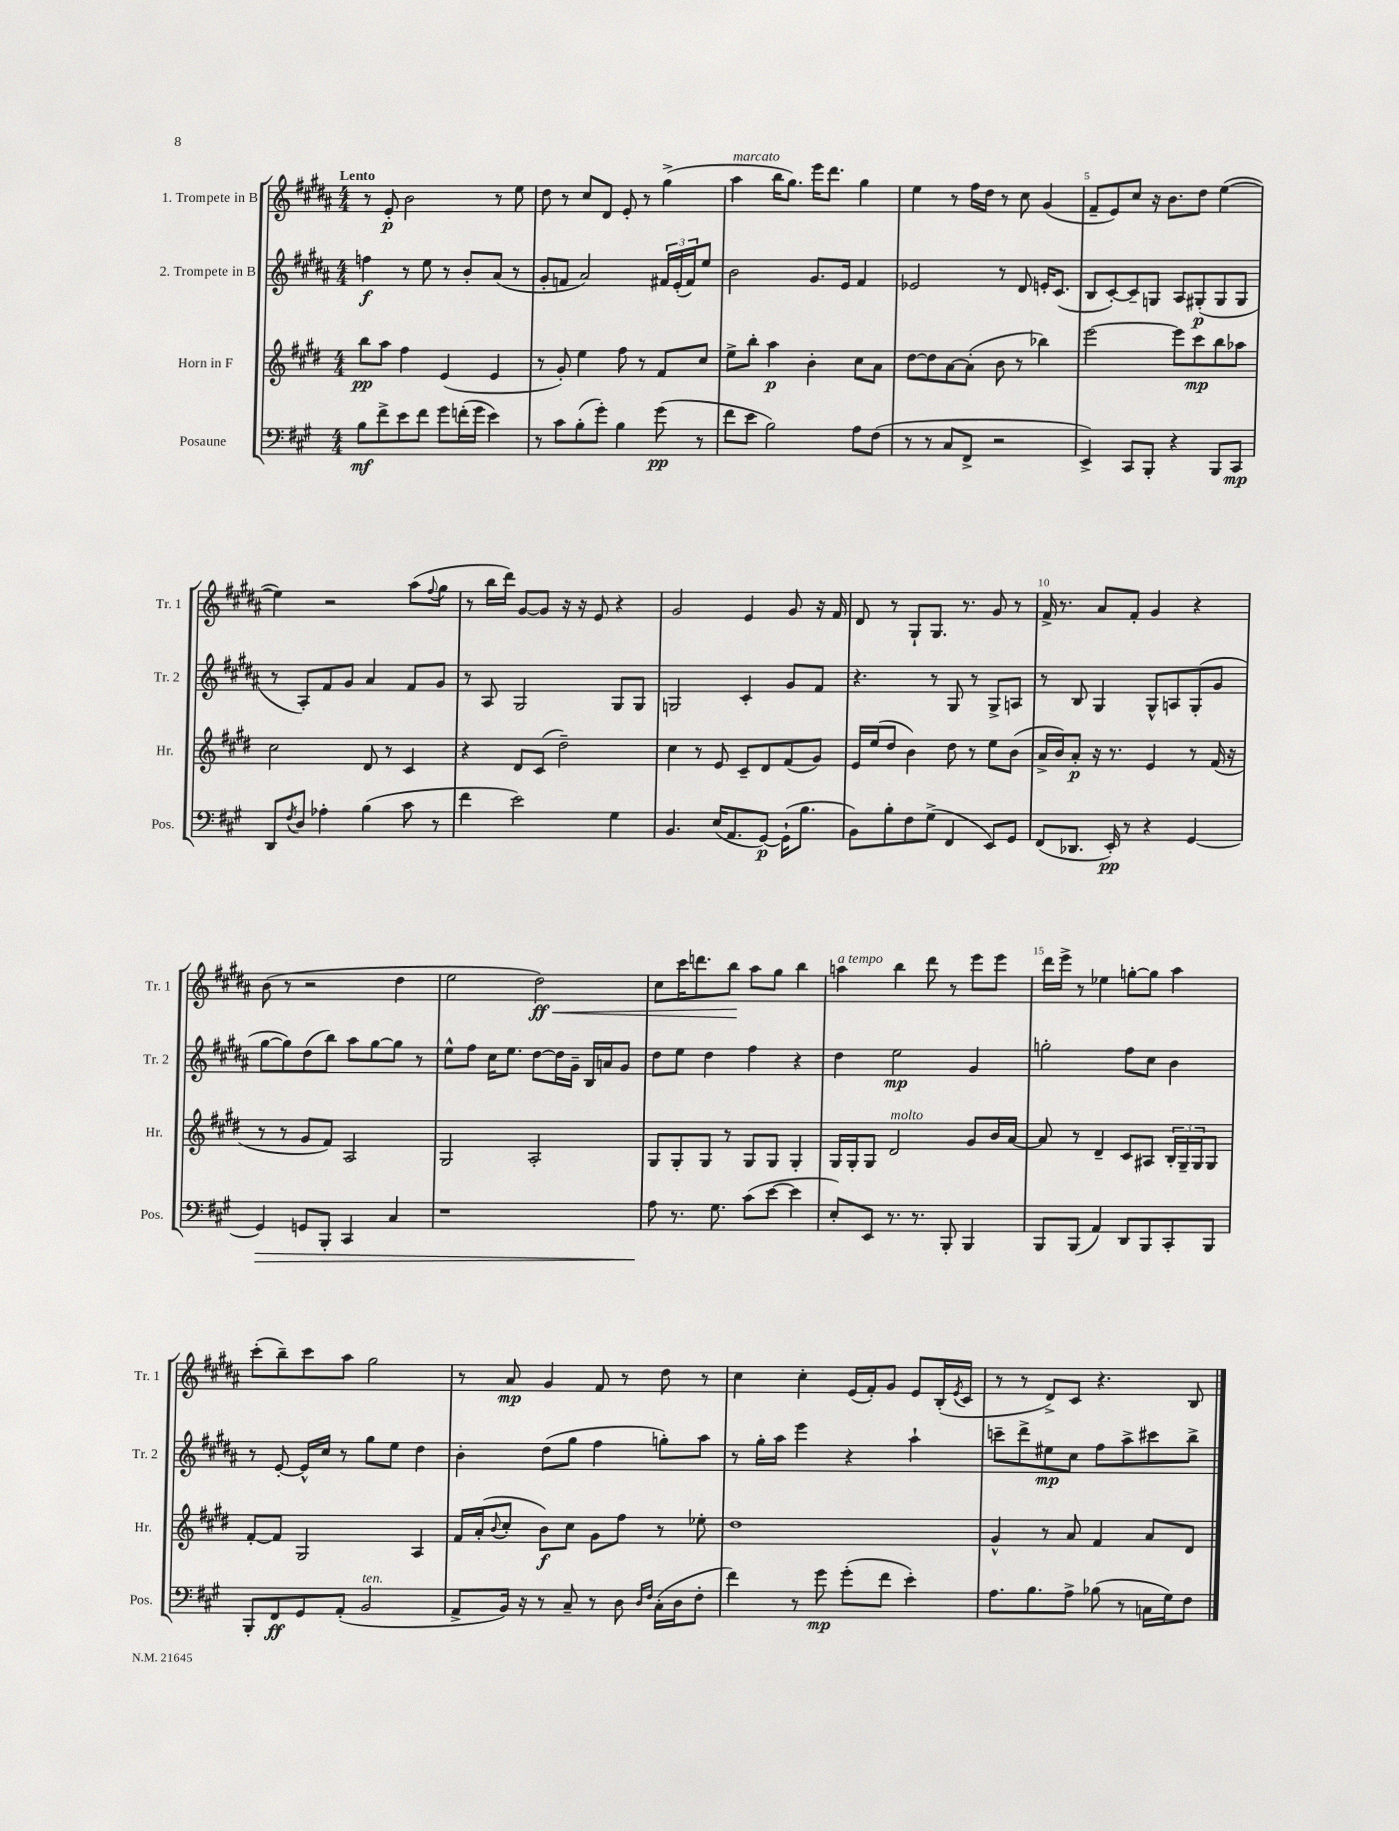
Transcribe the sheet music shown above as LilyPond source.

<<
\new StaffGroup <<
\new Staff = "s0" \with { instrumentName = "1. Trompete in B" shortInstrumentName = "Tr. 1" } {
    \clef treble \key b \major \numericTimeSignature \time 4/4 \tempo "Lento"
    r8 e'8-.\p b'2 r8 e''8 |
    dis''8 r8 cis''8 dis'8 e'8-. r8 gis''4->( |
    ais''4^\markup { \italic "marcato" } b''16 gis''8.) e'''16 dis'''8. gis''4 |
    e''4 r8 fis''16 dis''16 r8 cis''8 gis'4( |
    fis'8-- e'8) cis''8 r16 b'8. dis''8 e''4~( |
    e''4) r2 ais''8( \appoggiatura { fis''8 } gis''8 |
    r8 b''16 dis'''16) gis'8~ gis'8 r16 r16 e'8 r4 |
    gis'2 e'4 gis'8 r16 fis'16 |
    dis'8 r8 gis8-! gis8. r8. gis'8 r8 |
    fis'16-> r8. ais'8 fis'8-. gis'4 r4 |
    b'8( r8 r2 dis''4 |
    e''2 dis''2\ff\<) |
    cis''8 cis'''16 d'''8. b''8\! ais''8 gis''8 b''4 |
    a''4^\markup { \italic "a tempo" } b''4 dis'''8 r8 e'''8 e'''8 |
    dis'''16 e'''16-> r8 ees''4 g''8~-. g''8 ais''4 |
    cis'''8-.( b''8--) cis'''8 ais''8 gis''2 |
    r8 ais'8\mp gis'4 fis'8 r8 dis''8 r8 |
    cis''4 cis''4-. e'16( fis'16-.) gis'8 e'8 b16-.( \acciaccatura { e'8 } cis'16 |
    r8 r8 dis'8->) cis'8 r4. b8 \bar "|." |
}
\new Staff = "s1" \with { instrumentName = "2. Trompete in B" shortInstrumentName = "Tr. 2" } {
    \clef treble \key b \major \numericTimeSignature \time 4/4
    f''4\f r8 e''8 r8 b'8-. ais'8( r8 |
    gis'8-. f'8 ais'2) \tuplet 3/2 { fis'16 e'16-.( fis'16) } e''8 |
    b'2 gis'8. e'16 fis'4 |
    ees'2 r8 dis'8 e'16-. cis'8.( |
    b8 cis'8~-.) cis'8-- g8 ais8 gis8-.\p( gis8 gis8 |
    r8 ais8-.) fis'8 gis'8 ais'4 fis'8 gis'8 |
    r8 ais8 gis2 gis8 gis8 |
    g2 cis'4-. gis'8 fis'8 |
    r4. r8 gis8 r8 gis8-> a8 |
    r8 b8 gis4 gis8-^ a8 gis8-.( gis'8 |
    gis''8~ gis''8) dis''8( b''8) ais''8 gis''8~ gis''8 r8 |
    e''8-^ fis''8 cis''16 e''8. dis''8~ dis''16 gis'16-- b16 a'16 gis'8 |
    dis''8 e''8 dis''4 fis''4 r4 |
    dis''4 e''2\mp gis'4 |
    g''2-. fis''8 cis''8 b'4 |
    r8 e'8~-. e'16-^ cis''16 r8 gis''8 e''8 dis''4 |
    b'4-. dis''8( gis''8 fis''4 g''8-.) ais''8 |
    r8 gis''16-. ais''16 e'''4 r4 ais''4-! |
    c'''8-- dis'''8-> eis''8\mp cis''8 fis''8 ais''8-> cis'''8 b''8-> \bar "|." |
}
\new Staff = "s2" \with { instrumentName = "Horn in F" shortInstrumentName = "Hr." } {
    \clef treble \key e \major \numericTimeSignature \time 4/4
    b''8\pp a''8 fis''4 e'4( e'4 |
    r8 gis'8-.) e''4 fis''8 r8 fis'8 cis''8 |
    e''8-> b''8-. a''4\p b'4-. cis''8 a'8 |
    dis''8~ dis''8 a'8~ a'8-.( b'8 r8 bes''4) |
    e'''2~ e'''8 cis'''8\mp b''8 aes''8 |
    cis''2 dis'8 r8 cis'4 |
    r4 dis'8 cis'8( dis''2--) |
    cis''4 r8 e'8 cis'8-- dis'8 fis'8( gis'8) |
    e'16 e''16( dis''8 b'4) dis''8 r8 e''8 b'8( |
    a'16-> b'16) a'8-.\p r16 r8. e'4 r8 fis'16( r16 |
    r8 r8 gis'8 fis'8) a2 |
    gis2 a2-. |
    gis8 gis8-. gis8 r8 gis8 gis8 gis4-. |
    gis16 gis16-. gis8 dis'2^\markup { \italic "molto" } gis'8 b'16 a'16~ |
    a'8 r8 dis'4-- cis'8 ais8 \tuplet 3/2 { b16-. gis16-- gis16 } gis8 |
    fis'8~-. fis'8 gis2 a4 |
    fis'16 a'16-.( \appoggiatura { b'8 } cis''8-. b'8\f) cis''8 gis'8 fis''8 r8 ees''8-. |
    dis''1 |
    gis'4-^ r8 a'8 fis'4 a'8 dis'8 \bar "|." |
}
\new Staff = "s3" \with { instrumentName = "Posaune" shortInstrumentName = "Pos." } {
    \clef bass \key a \major \numericTimeSignature \time 4/4
    b8\mf fis'8-> e'8 fis'8 gis'8 f'16-.( gis'16 e'4) |
    r8 cis'8 b8-.( gis'8-.) b4 gis'8\pp( r8 |
    fis'8 e'8 b2) a8 fis8( |
    r8 r8 cis8 fis,8-> r2 |
    e,4->) cis,8 b,,8-. r4 b,,8 cis,8\mp |
    d,8 \acciaccatura { fis8 } d8 aes4-. b4( cis'8 r8 |
    fis'4 e'2) gis4 |
    b,4. e16( a,8. gis,8~\p) gis,16-!( b8. |
    b,8) b8-. fis8 gis8->( fis,4 e,8) gis,8 |
    fis,8( des,8. e,16-.\pp) r8 r4 gis,4~ |
    gis,4\> g,8 b,,8-. cis,4 cis4 |
    r1 |
    a8\! r8. gis8. cis'8( e'8~ e'4 |
    e8-.) e,8 r8. r8. b,,8-. b,,4 |
    b,,8 b,,8( a,4) d,8 b,,8 cis,8-. b,,8 |
    b,,8-. fis,8\ff gis,8 a,8-.( b,2^\markup { \italic "ten." } |
    a,8-> b,16) r16 r8 cis8-- r8 d8 \grace { d16 fis16 } cis16-.( d16 fis8-. |
    fis'4) r8 gis'8\mp gis'8-.( fis'8 e'4-.) |
    a8. b8. a8-> bes8( r8 c16 gis16) fis8 \bar "|." |
}
>>
>>
\layout { \context { \Score \override BarNumber.break-visibility = ##(#f #t #t) barNumberVisibility = #(every-nth-bar-number-visible 5) } }
